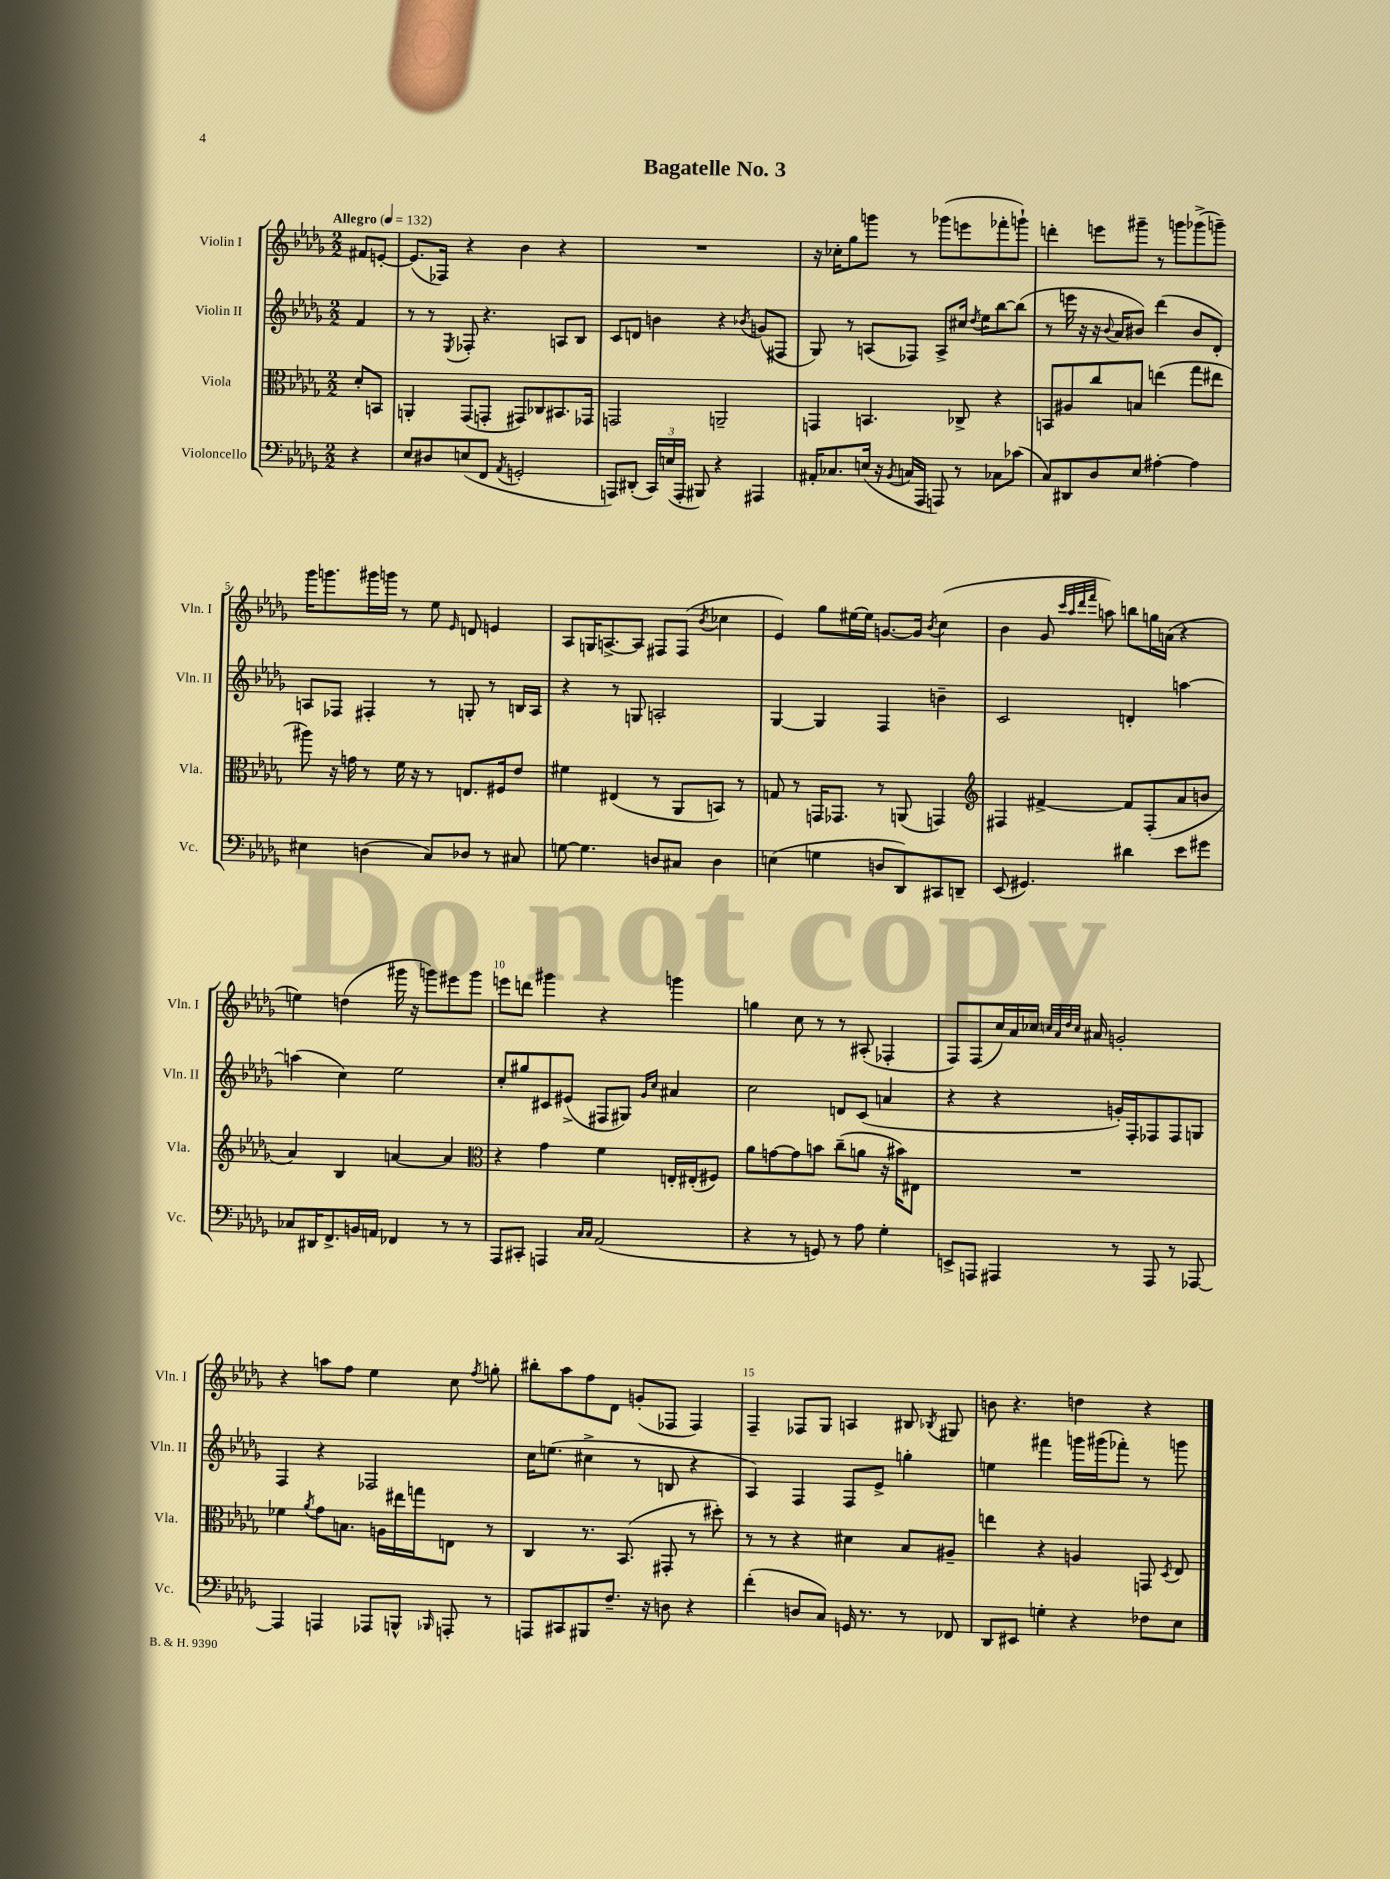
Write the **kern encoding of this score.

**kern	**kern	**kern	**kern
*part4	*part3	*part2	*part1
*staff4	*staff3	*staff2	*staff1
*I"Violoncello	*I"Viola	*I"Violin II	*I"Violin I
*I'Vc.	*I'Vla.	*I'Vln. II	*I'Vln. I
*clefF4	*clefC3	*clefG2	*clefG2
*k[b-e-a-d-g-]	*k[b-e-a-d-g-]	*k[b-e-a-d-g-]	*k[b-e-a-d-g-]
*M2/2	*M2/2	*M2/2	*M2/2
*MM132	*MM132	*MM132	*MM132
=	=	=	=
!	!	!	!LO:TX:a:B:t=Allegro
4r	8d-'/L	4f/	8f#X/L
.	8BBn/J	.	[8en'/J
=1	=1	=1	=1
8E-/L	4AAn'/	8r	(8.e/L]
8D#X/	.	8r	.
.	.	.	16F-X/Jk)
.	.	8qE-/	.
(8En/	(8GG-/L	8F-X'/	4r
8FF/J	8GGn'/J	4.r	.
8qAA-/	.	.	.
2GGn'/	8GG#X/L)	.	4b-\
.	8C-X/	.	.
.	8.BB#X/	8An/L	4r
.	.	8B-/J	.
.	16GG-X/Jk	.	.
=2	=2	=2	=2
8AAAn/L)	2GGn/	8c/L	1r
(8DD#X'/J	.	8dn/J	.
24CC/LL)	.	4bn\	.
(24En/	.	.	.
24AAA'/JJ	.	.	.
8BBB#X/)	.	.	.
4r	2AAn~/	4r	.
.	.	8qb-X/	.
4AAA#X/	.	(8gn/L	.
.	.	8F#X/J	.
=3	=3	=3	=3
16AA#X'/KL	4GGn/	8G-/)	16r
8.C-X/	.	.	16cc-X'\KL
.	.	8r	8gg-\
(16En/Jk	4.BBn/	(8An/L	8gggn\J
16r	.	.	.
8qBB-/	.	.	.
16Cn/LL	.	8F-X/J)	8r
16AAA-/JJ	.	.	.
8AAAn/)	.	8A^/L	(8ggg-X\L
8r	8C-X^/	16cc#X/Jk	8eeen\
.	.	8qdd-/	.
.	.	16ee-\KL	.
8C-X\L	4r	[8bb-\	8fff-X'\
(8c-X\J	.	(8bb-\J]	8gggn`\J)
=4	=4	=4	=4
8C/L)	8BBn/L	8r	4dddn'\
8DD#X/	8A#X/	16eeen\	.
.	.	16r	.
8D-/	8cc/	16r	8eeen\L
.	.	8qqb-/	.
.	.	16a-/KL	.
8E-/J	8Bn/J	8b#X/J)	8ggg#X~\J
[4A#X'\	(4een\	(4ddd-\	8r
.	.	.	8gggn\L
4A#\]	8gg-\L	8b#/L	(8ggg-X^\
.	8ee#X\J	8d-'/J)	8gggn~\J)
!!LO:LB:g=z
=5	=5	=5	=5
4E#X\	8aa#X\)	8An/L	16ggg-\KL
.	.	.	8.gggn\
.	16r	8F-X/J	.
.	16gn\	.	.
(4Dn\	8r	4F#X'/	16ggg#X\L
.	.	.	16gggn\JJ
.	16f\	.	8r
.	16r	.	.
8C/L)	8r	8r	8ee-\
.	.	.	16qqe-/
8D-X/J	8.En/L	8Gn'/	8dn/
8r	.	8r	4en/
.	16F#X/k	.	.
8C#X/	8e-/J	16Bn/LL	.
.	.	16A/JJ	.
=6	=6	=6	=6
[8Gn\	4f#X\	4r	8A-/L
4.G\]	.	.	16Gn/K
.	.	.	[8.An^/
.	(4E#X/	8r	.
.	.	8Gn/	8A/J]
8Dn/L	8r	2An'/	8F#X/L
8C#X/J	8AA-/L	.	(8F#/J
.	.	.	8qb-/
4D\	8BBn/J)	.	4cc-X\
.	8r	.	.
=7	=7	=7	=7
(4En\	8Gn/	[4G-/	4e-/)
.	8r	.	.
4Gn\	16GGn/KL	4G-/]	8gg-\L
.	8.GG-X/J	.	.
.	.	.	[16ee#X\L
.	.	.	16ee#\JJ]
8Dn/L	8r	4F/	[8.gn/L
8DD-/)	(8AAn/	.	.
.	.	.	16g/Jk]
.	.	.	8qb-/
8CC#X/	4GGn/)	4bn~\	(4cc\
8DDn~/J	.	.	.
=8	=8	=8	=8
*	*clefG2	*	*
(8EE-/	4F#X/	2c/	4b-\
4.GG#X/)	.	.	.
.	[4f#X^/	.	8g-/
.	.	.	32qqccc/LLL
.	.	.	32qqaa-/
.	.	.	32qqddd-/
.	.	.	32qqfff/JJJ
.	.	.	8aan\)
4d#X\	8f#/L]	4dn'/	8bbn\L
.	(8F#'/	.	16ggn\L
.	.	.	(16an\JJ
8e-\L	8a-/	[4aan\	4r
8g#X\J	8bn/J	.	.
!!LO:LB:g=z
=9	=9	=9	=9
8C-X/L	4a-/)	(4aan\]	4een\)
16DD#X/K	.	.	.
8.FF^/	.	.	.
.	4B-/	4cc\)	(4ddn\
16BBn/L	.	.	.
16AAn/JJ	.	.	.
4FF-X/	[4an/	2ee-\	16ggg#X\
.	.	.	16r
.	.	.	8gggn\L)
8r	4a/]	.	8eee#X\
8r	.	.	8ggg\J
=10	=10	=10	=10
*	*clefC3	*	*
8AAA-/L	4r	8cc'/L	8eeen\L
8CC#X'/J	.	8gg#X/	8dddn\J
4AAAn/	4g-\	8c#X/	4ggg#X\
.	.	(8e#X^/J	.
16qqC/LL	.	.	.
16qqC/JJ	.	.	.
(2AA-/	4f\	8F#X/L	4r
.	.	8G#X/J)	.
.	.	16qqg-/LL	.
.	.	16qqcc/JJ	.
.	16En'/LL	4a#X/	4gggn\
.	(16E#X'/J	.	.
.	8F#X/J)	.	.
=11	=11	=11	=11
4r	8a-\L	2cc\	4ggn\
.	[8gn\	.	.
8r	8g\]	.	8cc\
8GGn/)	8bn\J	.	8r
8r	(8cc~\L	8dn/L	8r
8A-\	8an\J	(8c/J	(8A#X'/
4G-'\	16r	4an/	4F-X'/
.	16b#X\KL)	.	.
.	8E#X\J	.	.
=12	=12	=12	=12
8EEn^/L	1r	4r	8F/L)
8AAAn/J	.	.	(8F/
4AAA#X/	.	4r	16cc/L)
.	.	.	16a-/
.	.	.	16cc-X/JJ
.	.	.	32qqccn/LLL
.	.	.	32qqa-/
.	.	.	32qqdd-/
.	.	.	32qqcc/JJJ
.	.	.	16a#X/
8r	.	16gn'/LL)	2gn'/
.	.	16F'/J	.
8AAA#/	.	8F-X/	.
8r	.	8F-/	.
[8AAA-X/	.	8Gn/J	.
!!LO:LB:g=z
=13	=13	=13	=13
4AAA-/]	4f-X\	4F/	4r
.	8qa-/	.	.
4AAAn/	8g-\L	4r	8aan\L
.	8.Bn\J	.	8ff\J
8AAA-X/L	.	2F-X/	4ee-\
.	16An\LL	.	.
8BBBn^^/J	16ee#X\	.	.
.	16ggn\J	.	.
16qqBBB-X/	.	.	.
8AAAn'/	8En\J	.	8cc\
.	.	.	8qff/
8r	8r	.	8ggn'\
=14	=14	=14	=14
8AAAn/L	4C/	16cc\KL	8bb#X'\L
.	.	(8.een\J	.
8CC#X/	.	.	8aa-\
8BBB#X/	8.r	4cc#X^\	8ff\
8.F~/J	.	.	8d-\J
.	(8.BB-/	.	.
.	.	8r	(8gn'/L
16r	.	.	.
8Dn\	8GG#X'/	8Bn/	8F-X/J
4r	8r	4r	4F-/)
.	8dd#X'\)	.	.
=15	=15	=15	=15
(4f'\	8r	4A-/)	4F~/
.	8r	.	.
8Dn/L	4r	4F/	8F-X/L
8C/J)	.	.	8G-/J
16GGn/	4d#X\	8F/L	4An/
8.r	.	.	.
.	.	8e-^/J	.
8r	8B-/L	4ggn'\	8B#X/
.	.	.	8qB-X/
8FF-X/	8A#X~/J	.	8G#X/
=16	=16	=16	=16
8DD-/L	4een\	4een\	8bn\
8EE#X/J	.	.	4.r
4Gn'\	4r	4fff#X\	.
4r	4An/	16gggn\LL	4ddn\
.	.	(16ggg#X\J	.
.	.	8fff-X'\J)	.
8F-X\L	8GGn/	8r	4r
.	8qD-/	.	.
8E-\J	8E-/	8gggn\	.
==	==	==	==
*-	*-	*-	*-
